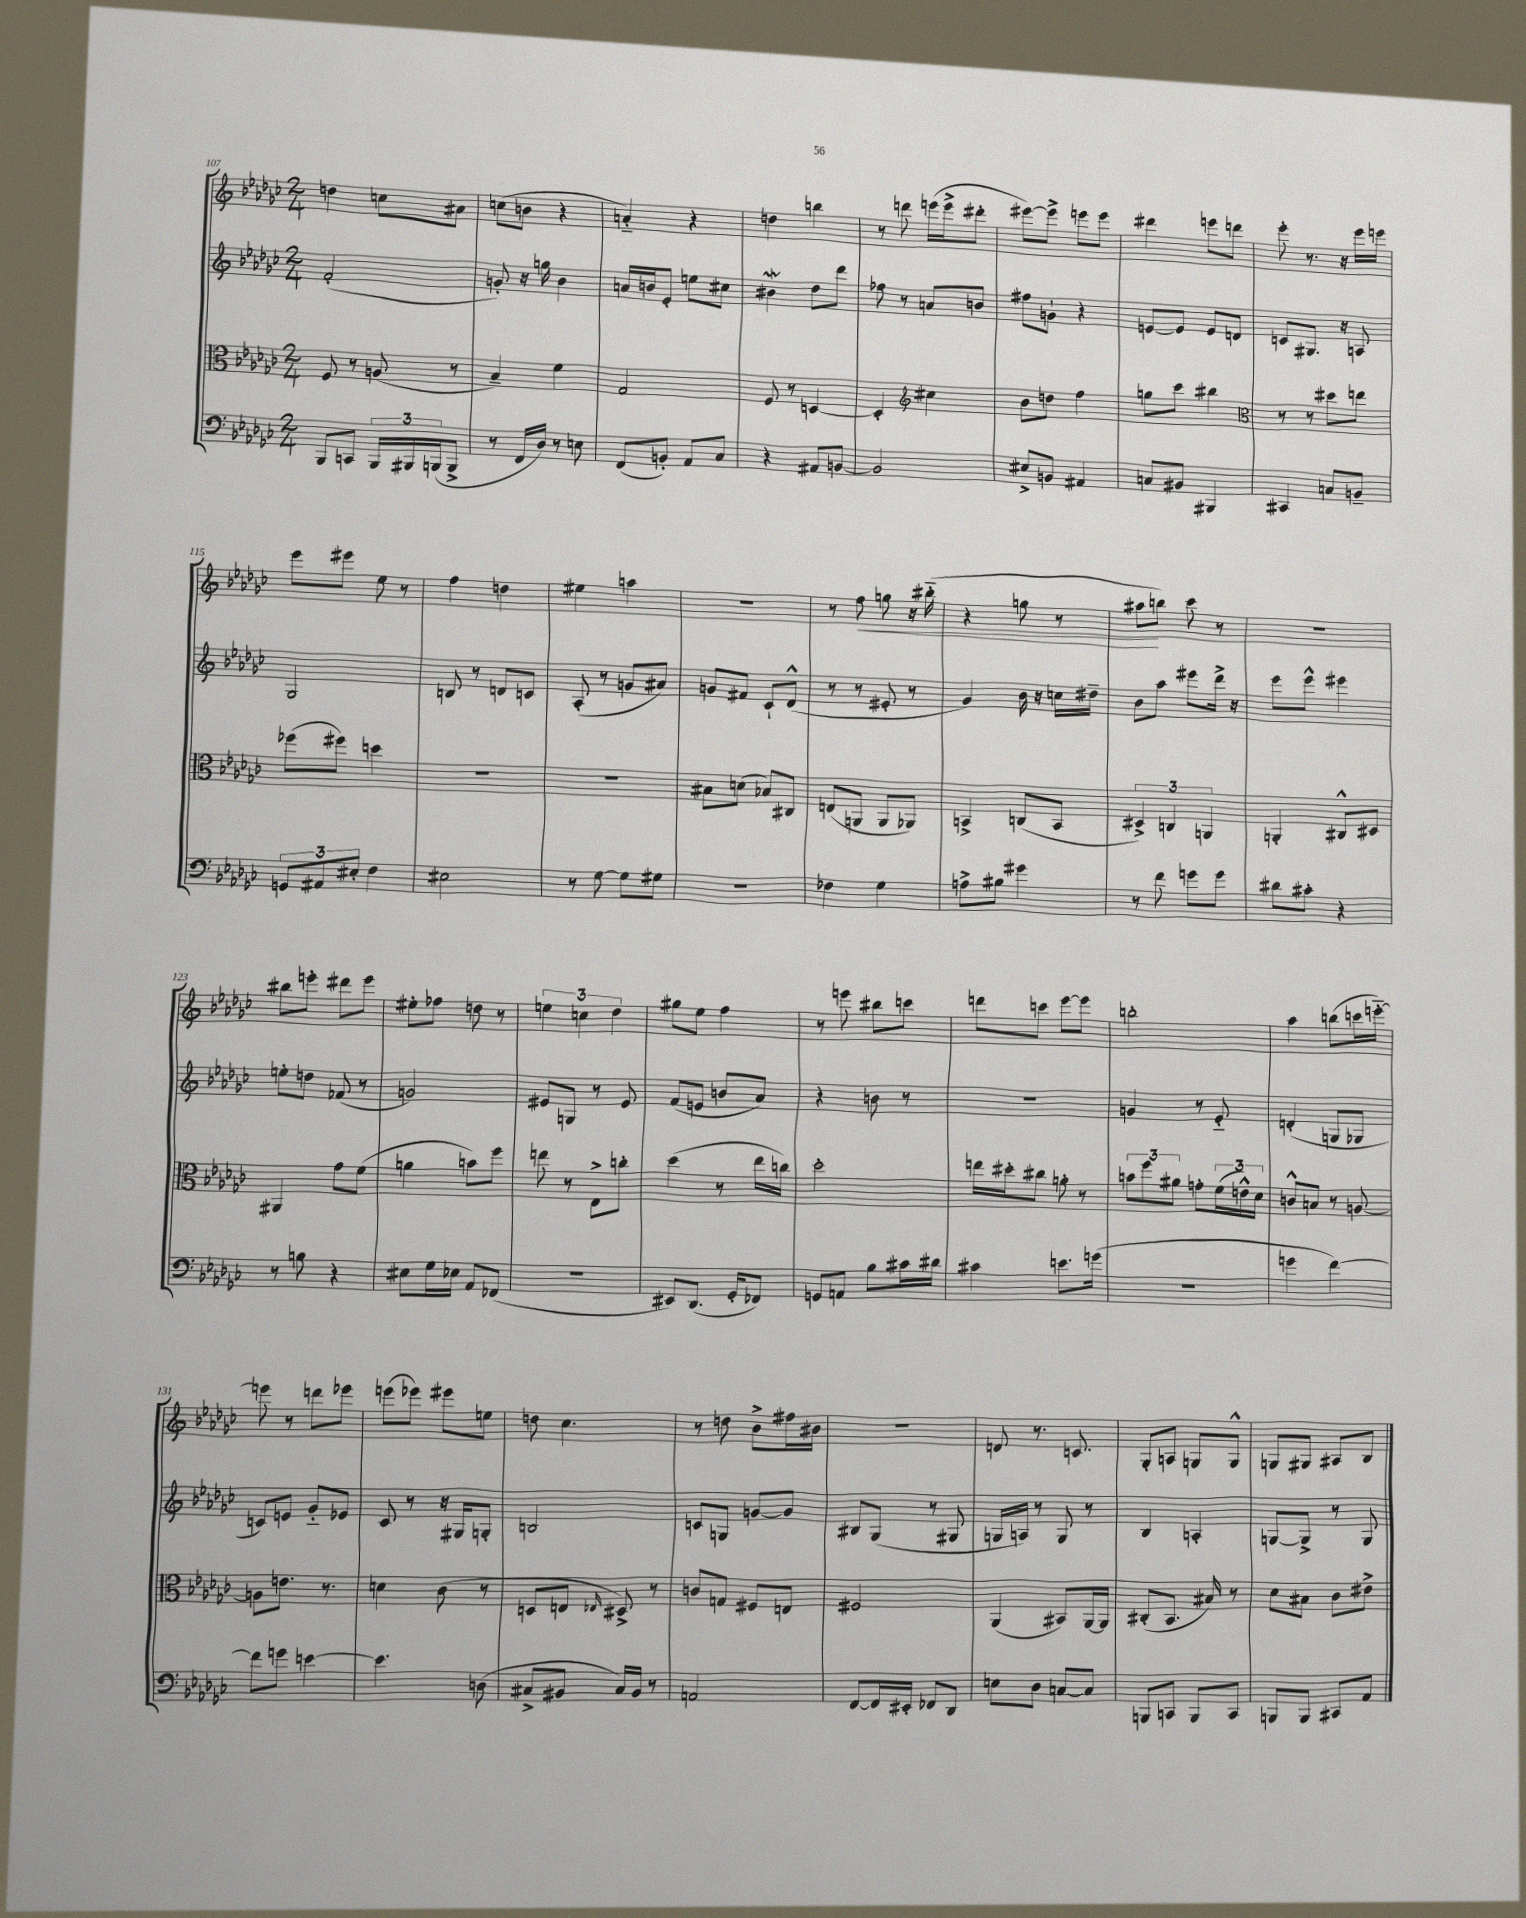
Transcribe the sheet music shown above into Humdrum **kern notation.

**kern	**kern	**kern	**kern	**dynam
*part4	*part3	*part2	*part1	*part1
*staff4	*staff3	*staff2	*staff1	*staff1
*clefF4	*clefC3	*clefG2	*clefG2	*
*k[b-e-a-d-g-c-]	*k[b-e-a-d-g-c-]	*k[b-e-a-d-g-c-]	*k[b-e-a-d-g-c-]	*
*M2/4	*M2/4	*M2/4	*M2/4	*
=107	=107	=107	=107	=107
8BBB-/L	8F/	(2f'/	4ddn\	.
8CCn/J	8r	.	.	.
24BBB-/LL	(8An/	.	8ccn\L	.
24BBB#X/	.	.	.	.
(24BBBn/J	.	.	.	.
8BBB^/J	8r	.	8a#X\J	.
=108	=108	=108	=108	=108
8r	4B-~/)	8gn'/)	(8ccn\L	.
16FF/LL	.	16r	8bn\J	.
16D-/JJ)	.	16ggn\	.	.
8r	4f\	4b-\	4r	.
8En\	.	.	.	.
=109	=109	=109	=109	=109
(8FF/L	2G-/	16an/LL	4an/)	.
.	.	16bn/J	.	.
8BBn'/J)	.	8e-'/J	.	.
8AA-/L	.	8een\L	4r	.
8C-/J	.	8cc#X\J	.	.
=110	=110	=110	=110	=110
4r	8F/	4b#XW\	4ddn\	.
.	8r	.	.	.
8AA#X/L	[4Dn/	8dd-\L	4bbn\	.
[8BBn/J	.	8ddd-\J	.	.
=111	=111	=111	=111	=111
2BB/]	4D'/]	8ff-X\	8r	.
.	.	8r	8dddn\	.
*	*clefG2	*	*	*
.	4cc#X\	8an/L	(16eeen\LL	.
.	.	.	16eee^\J	.
.	.	8bn/J	8ddd#X'\J	.
=112	=112	=112	=112	=112
8E#X^/L	8b-\L	8ff#X\L	[8eee#X\L)	.
8BBn/J	8ddn\J	8gn`\J	8eee#^\J]	.
4AA#X/	4ff\	4r	8eeen\L	.
.	.	.	8eee\J	.
=113	=113	=113	=113	=113
8Cn/L	8ggn\L	[8en/L	4ddd#X\	.
8BB#X/J	8ccc-\J	8e/J]	.	.
4BBB#X/	4bb#X\	8e/L	8eeen\L	.
.	.	8dn/J	8dddn\J	.
=114	=114	=114	=114	=114
*	*clefC3	*	*	*
4CC#X/	8r	8cn/L	8eee-'\	.
.	8r	8.G#X/J	8.r	.
8Cn/L	8dd#X\L	.	.	.
.	.	16r	16r	.
8BBn~/J	8een\J	8An/	16eee-\LL	.
.	.	.	16eeen\JJ	.
!!LO:LB:g=z
=115	=115	=115	=115	=115
12GGn/L	(8ff-X\L	2G-/	8eee-\L	.
12AA#X/	.	.	.	.
.	8ff#X\J)	.	8eee#X\J	.
12E#X'/J	.	.	.	.
4F\	4ddn\	.	8ee-\	.
.	.	.	8r	.
=116	=116	=116	=116	=116
2E#X\	2r	8Bn/	4ff\	.
.	.	8r	.	.
.	.	8dn/L	4ddn\	.
.	.	8cn/J	.	.
=117	=117	=117	=117	=117
8r	2r	(8A-'/	4ee#X\	.
[8G-\	.	8r	.	.
8G-\L]	.	8gn/L	4aan\	.
8G#X\J	.	8a#X/J)	.	.
=118	=118	=118	=118	=118
2r	8B#X\L	8gn/L	2r	.
.	(8dn\J	8f#X/J	.	.
.	8B-X/L)	8c-`/L	.	.
.	8C#X/J	(8d-^^/J	.	.
=119	=119	=119	=119	=119
4F-X\	(8En/L	8r	8r	.
!	!	!	!	!LO:HP:b
.	8AAn/J	8r	8ff\	<
4G-\	8AA/L	8e#X'/	8ggn\	.
.	8AA-X/J)	8r	16r	.
.	.	.	(16bb#X\	.
=120	=120	=120	=120	=120
8An^\L	4BBn^/	4g-/)	4r	.
8B#X\J	.	.	.	.
4g#X\	(8Cn/L	16b-\	8ggn\	.
.	.	16r	.	.
.	8BB/J	16ccn\LL	8r	.
.	.	16dd#X~\JJ	.	.
=121	=121	=121	=121	=121
8r	6D#X^/)	8b-\L	8aa#X\L	.
8f\	.	8aa-\J	8bbn\J)	[
.	6Cn/	.	.	.
8gn\L	.	8eee#X\L	8ccc-\	.
.	6AAn/	.	.	.
8g\J	.	16ddd-^\Jk	8r	.
.	.	16r	.	.
=122	=122	=122	=122	=122
8d#X\L	4AAn'/	8eee-\L	2r	.
8c#X'\J	.	8eee-^^\J	.	.
4r	8C#X^^/L	4eee#X\	.	.
.	8D#X/J	.	.	.
!!LO:LB:g=z
=123	=123	=123	=123	=123
8r	4AA#X/	8een'\L	8bb#X\L	.
8Bn\	.	8ddn\J	8eeen'\J	.
4r	8g-\L	(8f-X/	8ddd#X\L	.
.	(8f\J	8r	8eee\J	.
=124	=124	=124	=124	=124
8E#X\L	4an\	2gn/)	8ee#X'\L	.
16G-\L	.	.	8ff-X\J	.
16E-X\JJ	.	.	.	.
8AA-/L	8bn\L)	.	8ddn\	.
(8FF-X/J	8ff\J	.	8r	.
=125	=125	=125	=125	=125
2r	8een\	8e#X/L	6een\	.
.	8r	8Gn/J	.	.
.	.	.	6ccn\	.
.	8E-^\L	8r	.	.
.	.	.	6dd-\	.
.	8ccn'\J	8e#/	.	.
=126	=126	=126	=126	=126
8EE#X/L)	(4dd-\	(8f/L	8gg#X\L	.
(8.DD-/J	.	8en/J	8ee-\J	.
.	8r	8bn/L	4ff\	.
16GG-'/KL	.	.	.	.
8FF-X/J)	16ee-\LL	8a-/J)	.	.
.	16ccn\JJ)	.	.	.
=127	=127	=127	=127	=127
8GGn/L	2dd-'\	4r	8r	.
8AAn/J	.	.	8eeen\	.
8B-\L	.	8bn\	8bb#X\L	.
16c#X\L	.	8r	8cccn\J	.
16d#X\JJ	.	.	.	.
=128	=128	=128	=128	=128
4c#X\	16een\LL	2r	8dddn\L	.
.	16dd#X'\J	.	.	.
.	8cc#X\J	.	8cccn\J	.
8.en\L	8an'\	.	[8eee-\L	.
.	8r	.	8eee-\J]	.
(16gn\Jk	.	.	.	.
=129	=129	=129	=129	=129
2r	12bn\L	4gn/	2bbn'\	.
.	12ff\	.	.	.
.	12a#X\J	.	.	.
.	8gn'\L	8r	.	.
.	(24f\L	8e-/	.	.
.	24en^^\)	.	.	.
.	24d-\JJ	.	.	.
=130	=130	=130	=130	=130
4gn\	8cn^^/L	(4dn'/	4aa-\	.
.	8Bn/J	.	.	.
[4f\)	8r	8Gn/L	(8bbn\L	.
.	[8An/	8G-X/J	16cccn\L	.
.	.	.	[16eeen\JJ)	.
!!LO:LB:g=z
=131	=131	=131	=131	=131
8f\L]	8An\L]	8cn/L)	8eeen\]	.
8gn\J	8.en\J	8en/J	8r	.
[4en\	.	8g-/L	8dddn\L	.
.	8.r	.	.	.
.	.	8e-X/J	8eee-X\J	.
=132	=132	=132	=132	=132
4.e\]	4dn\	8c-/	(8eeen\L	.
.	.	8r	8eee-X\J)	.
.	(8c-\	16r	8eee#X\L	.
.	.	16G#X/KL	.	.
(8Dn\	8r	8Gn'/J	8een\J	.
=133	=133	=133	=133	=133
8C#X^/L	8Dn/L	2Bn/	8ddn\	.
8BB#X/J	8En/J	.	4.cc-\	.
.	16qqE-X/	.	.	.
16C#/LL)	8D#X^/)	.	.	.
16BB#/JJ	.	.	.	.
8r	8r	.	.	.
=134	=134	=134	=134	=134
2AAn/	8cn/L	8cn/L	8r	.
.	8Gn/J	8Gn/J	8ddn\	.
.	8F#X/L	[8gn/L	8b-^\L	.
.	8En/J	8g/J]	16ff#X\L	.
.	.	.	16b#X\JJ	.
=135	=135	=135	=135	=135
[8FF/L	2F#X/	8B#X/L	2r	.
16FF/L]	.	(8G-/J	.	.
16EE#X'/JJ	.	.	.	.
8FF-X/L	.	8r	.	.
8DD-/J	.	8G#X/	.	.
=136	=136	=136	=136	=136
8En\L	(4AA-/	16Gn/LL	8dn/	.
.	.	16An/JJ)	.	.
8D-\J	.	8r	8.r	.
[8Cn/L	8BB#X/L)	8G/	.	.
.	.	.	8.cn/	.
8C/J]	[16AA-/L	8r	.	.
.	16AA-/JJ]	.	.	.
=137	=137	=137	=137	=137
8BBBn/L	(8C#X'/L	4B-/	8G-'/L	.
8CCn/J	8.BB-/J	.	8An/J	.
8BBB/L	.	4An'/	8Gn/L	.
.	16B#X/)	.	.	.
8CC/J	8r	.	8G^^/J	.
=138	=138	=138	=138	=138
8BBBn/L	8d-\L	[8Gn/L	8Gn/L	.
8BBB/J	8B#X\J	8G^/J]	8G#X/J	.
8CC#X/L	8c-\L	8r	8A#X/L	.
8AA-/J	8e#X^\J	8G/	8B-/J	.
==	==	==	==	==
*-	*-	*-	*-	*-
